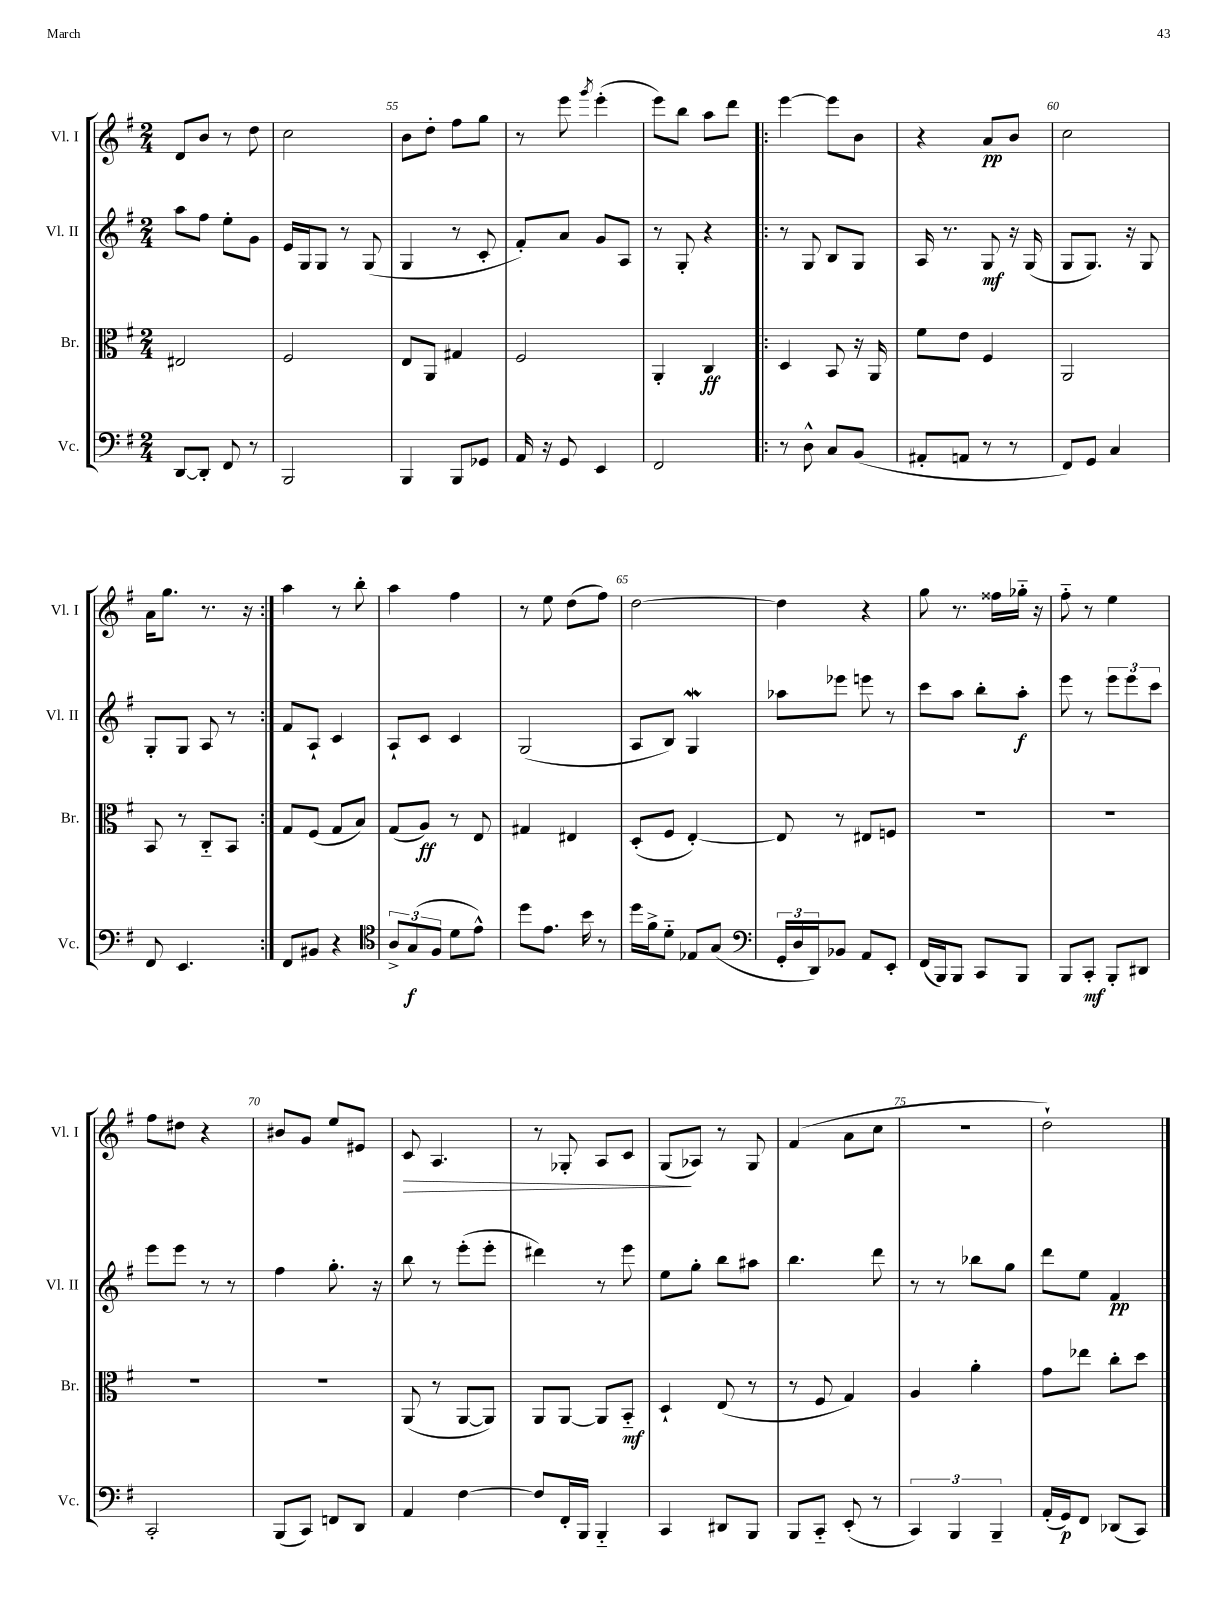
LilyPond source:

<<
\new StaffGroup <<
\new Staff = "s0" \with { instrumentName = "Vl. I" shortInstrumentName = "Vl. I" } {
    \clef treble \key g \major \numericTimeSignature \time 2/4
    d'8 b'8 r8 d''8 |
    c''2 |
    b'8 d''8-. fis''8 g''8 |
    r8 e'''8 \acciaccatura { g'''8 } e'''4-.( |
    e'''8) b''8 a''8 d'''8 |
    \repeat volta 2 { e'''4~ e'''8 b'8 |
    r4 a'8\pp b'8 |
    c''2 |
    a'16 g''8. r8. r16 | }
    a''4 r8 b''8-. |
    a''4 fis''4 |
    r8 e''8 d''8( fis''8) |
    d''2~ |
    d''4 r4 |
    g''8 r8. fisis''16 ges''16-_ r16 |
    fis''8-_ r8 e''4 |
    fis''8 dis''8 r4 |
    bis'8 g'8 e''8 eis'8 |
    c'8\> a4. |
    r8 ges8-. a8 c'8 |
    g8\!( aes8) r8 g8 |
    fis'4( a'8 c''8 |
    r2 |
    d''2-!) \bar "|." |
}
\new Staff = "s1" \with { instrumentName = "Vl. II" shortInstrumentName = "Vl. II" } {
    \clef treble \key g \major \numericTimeSignature \time 2/4
    a''8 fis''8 e''8-. g'8 |
    e'16 g16 g8 r8 g8( |
    g4 r8 c'8-. |
    fis'8-.) a'8 g'8 a8 |
    r8 g8-. r4 |
    \repeat volta 2 { r8 g8 b8 g8 |
    a16 r8. g8\mf r16 g16( |
    g8 g8.) r16 g8 |
    g8-. g8 a8 r8 | }
    fis'8 a8-! c'4 |
    a8-! c'8 c'4 |
    g2( |
    a8 b8) g4\mordent |
    aes''8 ees'''8 e'''8 r8 |
    c'''8 a''8 b''8-. a''8-.\f |
    e'''8 r8 \tuplet 3/2 { e'''8 e'''8 c'''8 } |
    e'''8 e'''8 r8 r8 |
    fis''4 g''8.-. r16 |
    b''8 r8 e'''8-.( e'''8-. |
    dis'''4) r8 e'''8 |
    e''8 g''8-. b''8 ais''8 |
    b''4. d'''8 |
    r8 r8 bes''8 g''8 |
    d'''8 e''8 fis'4\pp \bar "|." |
}
\new Staff = "s2" \with { instrumentName = "Br." shortInstrumentName = "Br." } {
    \clef alto \key g \major \numericTimeSignature \time 2/4
    eis2 |
    fis2 |
    e8 a,8 gis4 |
    fis2 |
    a,4-. c4\ff |
    \repeat volta 2 { d4 b,8 r16 a,16 |
    fis'8 e'8 fis4 |
    a,2 |
    b,8 r8 c8-_ b,8 | }
    g8 fis8( g8 b8) |
    g8( a8\ff) r8 e8 |
    gis4 eis4 |
    d8-.( fis8 e4~-.) |
    e8 r8 eis8 f8 |
    R2 |
    R2 |
    R2 |
    R2 |
    a,8( r8 a,8~ a,8) |
    a,8 a,8~ a,8 b,8-_\mf |
    d4-! e8( r8 |
    r8 fis8 g4) |
    a4 a'4-. |
    g'8 ees''8 c''8-. d''8 \bar "|." |
}
\new Staff = "s3" \with { instrumentName = "Vc." shortInstrumentName = "Vc." } {
    \clef bass \key g \major \numericTimeSignature \time 2/4
    d,8~ d,8-. fis,8 r8 |
    b,,2 |
    b,,4 b,,8 ges,8 |
    a,16 r16 g,8 e,4 |
    fis,2 |
    \repeat volta 2 { r8 d8-^ c8 b,8( |
    ais,8-. a,8 r8 r8 |
    fis,8) g,8 c4 |
    fis,8 e,4. | }
    fis,8 bis,8 r4 |
    \clef tenor \tuplet 3/2 { a8-> g8\f( fis8 } d'8 e'8-^) |
    d''8 e'8. b'16 r8 |
    d''16 fis'16-> d'8-_ ees8 g8( |
    \clef bass \tuplet 3/2 { g,16-. d16 d,16) } bes,8 a,8 e,8-. |
    fis,16( b,,16) b,,8 c,8 b,,8 |
    b,,8 c,8-.\mf b,,8-. dis,8 |
    c,2-. |
    b,,8( c,8) f,8 d,8 |
    a,4 fis4~ |
    fis8 fis,16-. b,,16 b,,4-_ |
    c,4 dis,8 b,,8 |
    b,,8 c,8-_ e,8-.( r8 |
    \tuplet 3/2 { c,4) b,,4 b,,4-- } |
    a,16-.( g,16\p) fis,8 des,8( c,8) \bar "|." |
}
>>
>>
\layout { \context { \Score currentBarNumber = #53 \override BarNumber.break-visibility = ##(#f #t #t) barNumberVisibility = #(every-nth-bar-number-visible 5) } }
